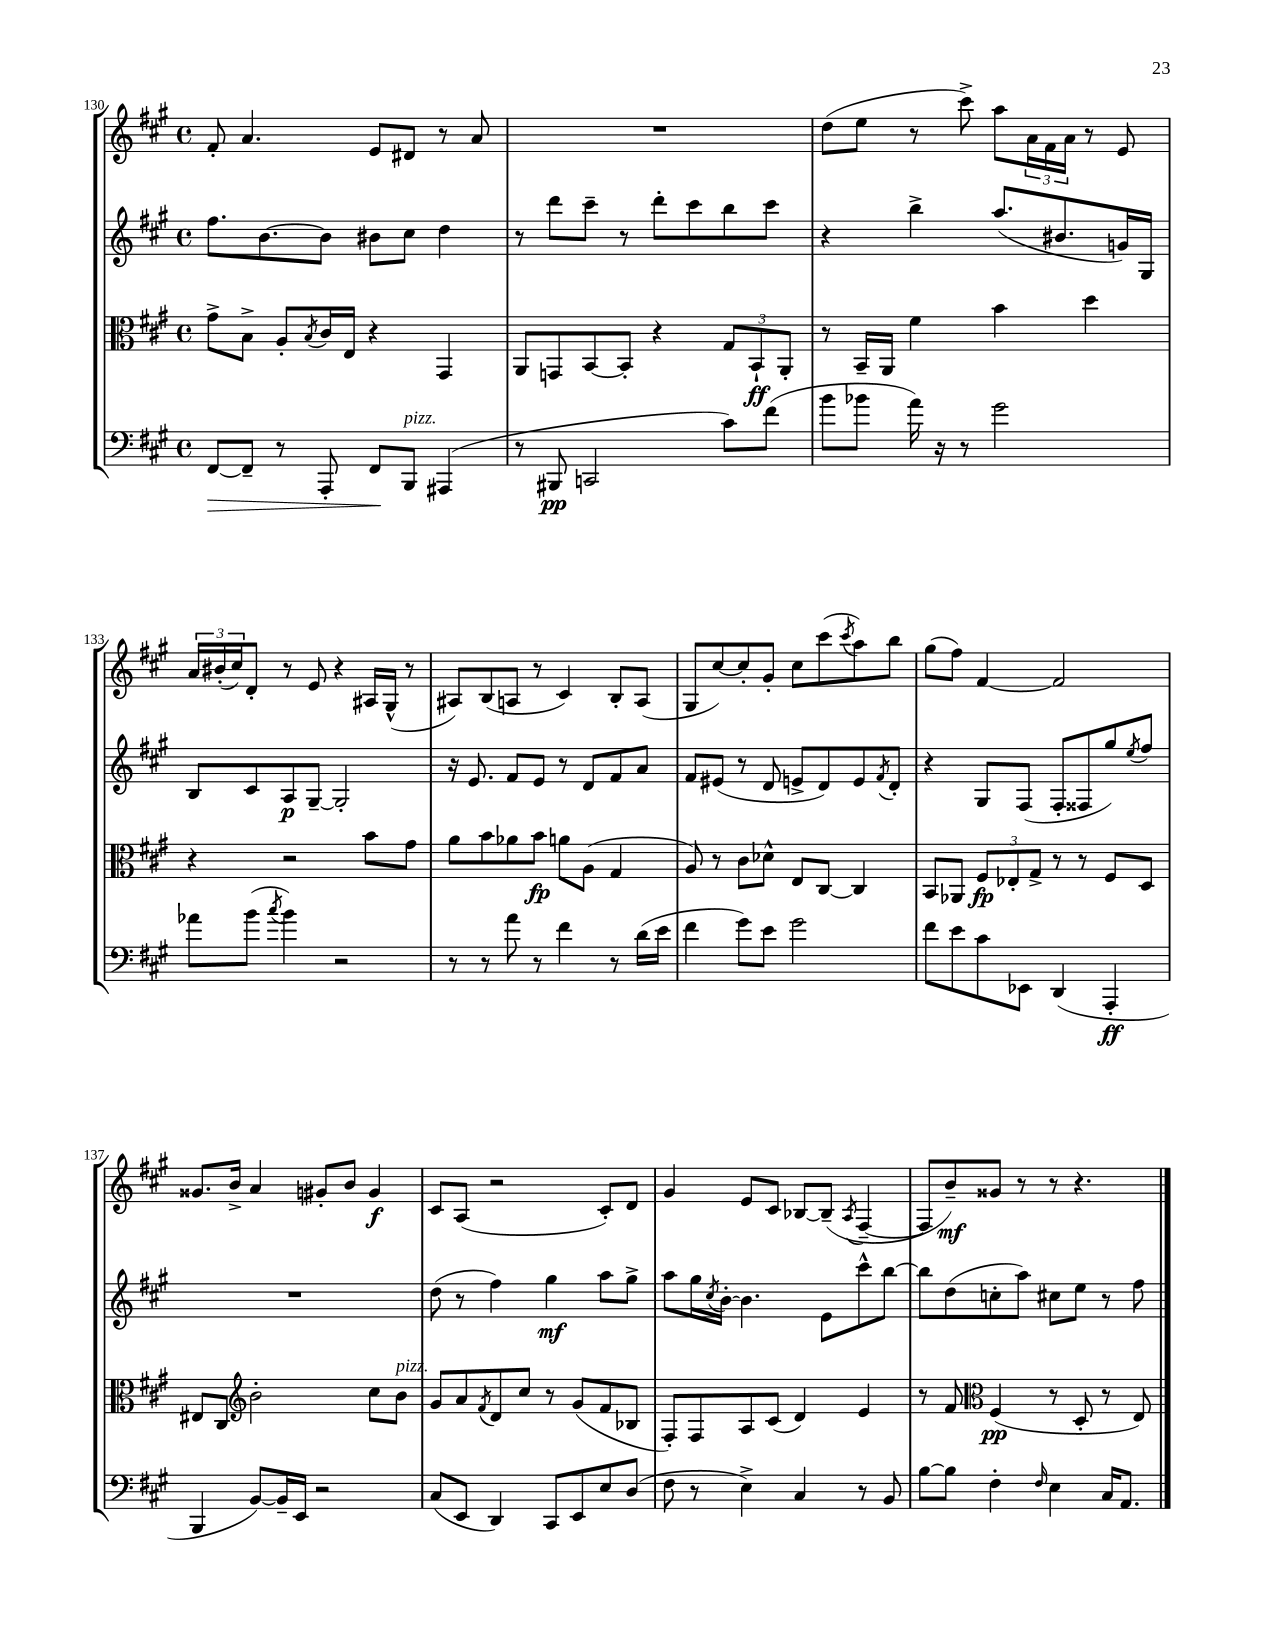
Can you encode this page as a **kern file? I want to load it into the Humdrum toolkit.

**kern	**kern	**kern	**kern
*staff4	*staff3	*staff2	*staff1
*clefF4	*clefC3	*clefG2	*clefG2
*k[f#c#g#]	*k[f#c#g#]	*k[f#c#g#]	*k[f#c#g#]
*M4/4	*M4/4	*M4/4	*M4/4
*met(c)	*met(c)	*met(c)	*met(c)
[8FF#/L	8g#^\L	8.ff#\L	8f#'/
8FF#~/]J	8B^\J	.	4.a/
.	.	[8.b\	.
8r	8A'/L	.	.
.	8qB/	.	.
8AAA'/	16c#/L	8b\]J	.
.	16E/JJ	.	.
8FF#/L	4r	8b#\L	8e/L
8BBB/J	.	8cc#\J	8d#/J
(4AAA#/	4GG#/	4dd\	8r
.	.	.	8a/
=	=	=	=
8r	8AA/L	8r	1r
8BBB#/	8GG/	8ddd\L	.
2CC/	[8BB/	8ccc#~\J	.
.	8BB'/]J	8r	.
.	4r	8ddd'\L	.
.	.	8ccc#\	.
8c#\L)	12G#/L	8bb\	.
.	12BB`/	.	.
(8f#\J	.	8ccc#\J	.
.	12AA'/J	.	.
=	=	=	=
8b\L	8r	4r	(8dd\L
8b-\J	16BB~/LL	.	8ee\J
.	16AA/JJ	.	.
16a\)	4f#\	4bb^\	8r
16r	.	.	.
8r	.	.	8ccc#^\)
2g#\	4b\	(8.aa/L	8aa\L
.	.	.	24a\L
.	.	.	24f#\
.	.	8.b#/	.
.	.	.	24a\JJ
.	4dd\	.	8r
.	.	16g/L)	8e/
.	.	16G#/JJ	.
=	=	=	=
8a-\L	4r	8B/L	24a/LL
.	.	.	(24b#'/
.	.	.	24cc#/J)
(8b\J	.	8c#/	8d'/J
8qcc#/	.	.	.
4b\)	2r	8A/	8r
.	.	[8G#~/J	8e/
2r	.	2G#'/]	4r
.	8b\L	.	16A#/LL
.	.	.	(16G#^^/JJ
.	8g#\J	.	8r
=	=	=	=
8r	8a\L	16r	8A#/L)
.	.	8.e/	.
8r	8b\	.	(8B/
8a\	8a-\	8f#/L	8A/J
8r	8b\J	8e/J	8r
4f#\	8a\L	8r	4c#/)
.	(8A\J	8d/L	.
8r	4G#/	8f#/	8B'/L
(16d\LL	.	8a/J	(8A/J
16e\JJ	.	.	.
=	=	=	=
4f#\	8A/)	8f#/L	8G#/L
.	8r	(8e#/J	[8cc#/)
8g#\L)	8c#\L	8r	8cc#'/]
8e\J	8d-^^\J	8d/	8g#'/J
2g#\	8E/L	8e^/L	8cc#\L
.	[8C#/J	8d/)	(8ccc#\
.	.	.	8qccc#/
.	4C#/]	8e/	8aa\)
.	.	8qf#/	.
.	.	8d'/J	8bb\J
=	=	=	=
8f#\L	8BB/L	4r	(8gg#\L
8e\	8AA-/J	.	8ff#\J)
8c#\	12F#/L	8G#/L	[4f#/
.	12E-'/	.	.
8EE-\J	.	(8F#/J	.
.	12G#^/J	.	.
(4DD/	8r	8F#'/L	2f#/]
.	8r	8F##/	.
4AAA'/	8F#/L	8gg#/)	.
.	.	8qee/	.
.	8D/J	8ff#/J	.
=	=	=	=
4BBB/	8E#/L	1r	8.g##/L
.	8C#/J	.	.
.	.	.	16b^/Jk
*	*clefG2	*	*
[8BB/L)	2b'\	.	4a/
16BB~/]L	.	.	.
16EE/JJ	.	.	.
2r	.	.	8g#'/L
.	.	.	8b/J
.	8cc#\L	.	4g#/
.	8b\J	.	.
=	=	=	=
(8C#/L	8g#/L	(8dd\	8c#/L
8EE/J	8a/	8r	(8A/J
.	8qf#/	.	.
4DD/)	8d/	4ff#\)	2r
.	8cc#/J	.	.
8CC#/L	8r	4gg#\	.
8EE/	(8g#/L	.	.
8E/	8f#/	8aa\L	8c#'/L)
(8D/J	8B-/J	8gg#^\J	8d/J
=	=	=	=
8F#\	8F#'/L)	8aa\L	4g#/
8r	8F#/	16gg#\L	.
.	.	8qcc#/	.
.	.	[16b'\JJ	.
4E^\)	8A/	4.b\]	8e/L
.	(8c#/J	.	8c#/J
4C#/	4d/)	.	[8B-/L
.	.	8e\L	(8B-~/]J
.	.	.	8qA/
8r	4e/	8ccc#^^\	[4F#~/
8BB/	.	[8bb\J	.
=	=	=	=
[8B\L	8r	8bb\]L	8F#/]L
8B\]J	8f#/	(8dd\	8b~/)
*	*clefC3	*	*
4F#'\	(4F#/	8cc'\	8g##/J
.	.	8aa\J)	8r
16qqF#/	.	.	.
4E\	8r	8cc#\L	8r
.	8D'/	8ee\J	4.r
16C#/LK	8r	8r	.
8.AA/J	.	.	.
.	8E/)	8ff#\	.
==	==	==	==
*-	*-	*-	*-
